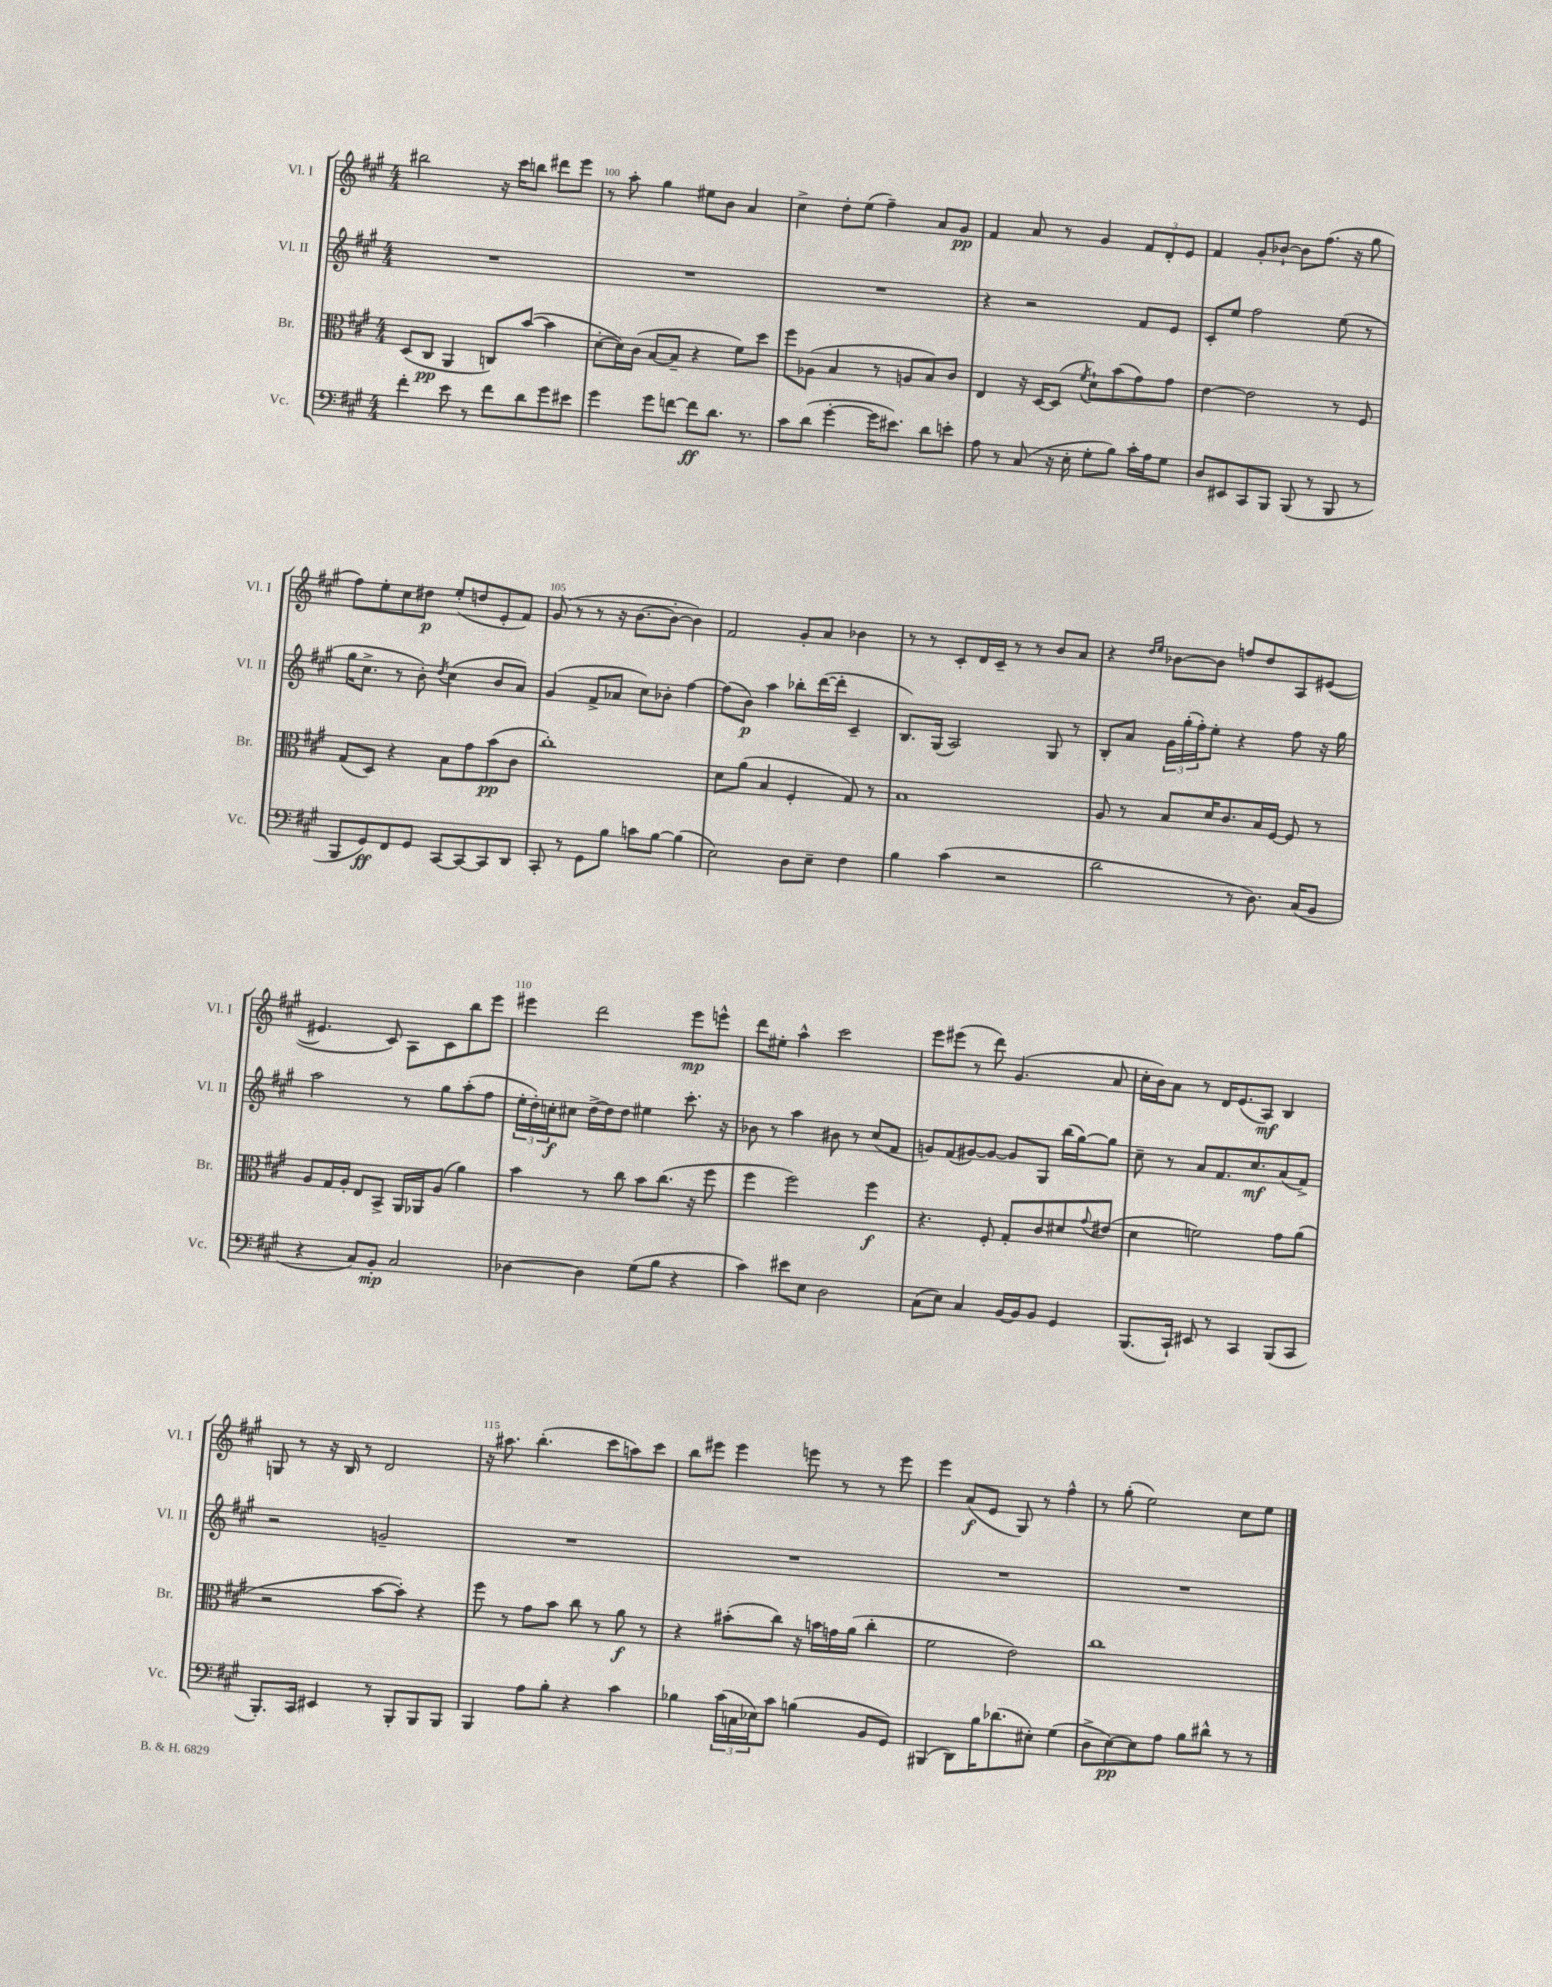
<<
\new StaffGroup <<
\new Staff = "s0" \with { instrumentName = "Vl. I" shortInstrumentName = "Vl. I" } {
    \clef treble \key a \major \numericTimeSignature \time 4/4
    bis''2 r16 cis'''16 b''8 dis'''8 e'''8 |
    r8 a''8-. gis''4 eis''8 b'8 a'4 |
    cis''4-> d''8-. e''8( fis''4--) a'8 gis'8\pp |
    fis'4 a'8 r8 gis'4 \tuplet 3/2 { fis'8 d'8-. e'8 } |
    fis'4 gis'8-. bes'8~-! bes'8 fis''8.( r16 gis''8 |
    fis''8) e''8-. cis''8 dis''8\p e''8-.( d''8 e'8-. fis'8) |
    gis'8( r8 r8 r16 b'8.~ b'8~-. b'4) |
    fis'2 gis'8-. a'8 bes'4 |
    r8 r8 cis'8-. d'16 cis'16-- r8 r8 b'8 a'8 |
    r4 \grace { d''16 e''16 } bes'8~ bes'8 f''8 d''8 a8 eis'8~( |
    eis'4. cis'8) a8 cis'8 b''8 e'''8 |
    eis'''4 d'''2 eis'''8\mp e'''8-^ |
    d'''8 eis''8-. a''4-^ cis'''2 |
    e'''8 eis'''8( r8 d'''8) gis'4.( a'8 |
    cis''16-. b'16) a'8 r8 d'16 e'8.( a8\mf) b4 |
    g8 r8 r16 b16 r8 d'2 |
    r16 ais''8. b''4.-.( cis'''8 a''8) cis'''8 |
    b''8 eis'''8 eis'''4 e'''8 r8 r8 e'''8 |
    e'''4 a'8\f( e'8 gis8) r8 fis''4-^ |
    r8 gis''8-.( e''2) cis''8 e''8 \bar "|." |
}
\new Staff = "s1" \with { instrumentName = "Vl. II" shortInstrumentName = "Vl. II" } {
    \clef treble \key a \major \numericTimeSignature \time 4/4
    R1 |
    R1 |
    R1 |
    r4 r2 fis'8 e'8 |
    cis'8-. e''8 fis''2 e''8( r8 |
    gis''16 cis''8.-> r8 b'8-.) \acciaccatura { d''8 } cis''4( b'8 a'8) |
    gis'4( fis'8-> aes'8 cis''8) bes'8-. fis''4~ |
    fis''8( b'8\p) a''4 bes''8-. d'''16~( d'''16-. cis'4-- |
    b8.) gis16( a2) gis8 r8 |
    b8-. a'8 \tuplet 3/2 { gis'16 gis''16-.( fis''16-.) } e''8-. r4 fis''8 r16 gis''16 |
    a''2 r8 gis''8 a''8-.( fis''8 |
    \tuplet 3/2 { e''16-. d''16-.) c''16-.\f } cis''8 d''16~-> d''16 d''8 eis''4 cis'''8.-. r16 |
    bes'8 r8 a''4 bis'8 r8 cis''8( fis'8 |
    g'8) fis'8( gis'8~) gis'8~ gis'8 gis8 b''16( gis''16~) gis''8 |
    cis''8-- r8 a'8 fis'8. cis''8.\mf a'8( fis'8->) |
    r2 g'2-- |
    R1 |
    R1 |
    R1 |
    R1 \bar "|." |
}
\new Staff = "s2" \with { instrumentName = "Br." shortInstrumentName = "Br." } {
    \clef alto \key a \major \numericTimeSignature \time 4/4
    d8( cis8\pp a,4 c8) b'8~( b'4 |
    d'8~-. d'16) cis'16( b8~ b8-- r4 fis'8) d''8 |
    fis''8 aes8( b4 r8 a8 b8) cis'8 |
    e4 r16 d16~ d8( \acciaccatura { fis'8 } d'8-!) b'8( gis'8) gis'8 |
    e'4~ e'2 r8 fis8 |
    gis8( d8) r4 b8 gis'8 b'8\pp( cis'8 |
    cis''1-.) |
    d'8 a'8( b4 fis4-. gis8) r8 |
    b1 |
    a8 r8 b8 d'16 cis'8. b16 fis16~ fis8 r8 |
    a8 gis16 a16-. e8 b,8-> a,16 aes,16 a8( a'4) |
    b'4 r8 cis''8 b'8 cis''8.( r16 fis''8 |
    fis''4 fis''2) fis''4\f |
    r4. fis8-. gis8-. cis'8 dis'8 \appoggiatura { gis'8 } eis'8( |
    d'4 f'2) gis'8 a'8( |
    r2 b'8~ b'8-.) r4 |
    fis''8 r8 gis'8 b'8 cis''8 r8 a'8\f r8 |
    r4 bis'8-.( cis''8) r16 b'16 g'16 a'16( cis''4-. |
    fis'2 e'2) |
    cis''1 \bar "|." |
}
\new Staff = "s3" \with { instrumentName = "Vc." shortInstrumentName = "Vc." } {
    \clef bass \key a \major \numericTimeSignature \time 4/4
    fis'4-. e'8 r8 fis'8 d'8 gis'8 eis'8 |
    gis'4 gis'8 f'8~ f'8\ff d'8. r8. |
    cis'8 d'8( gis'4~-. gis'16 eis'8.) d'8 e'8-. |
    a8 r8 cis8( r16 e16-. gis8-. b8) cis'16-. a16 gis8 |
    d8 eis,8 cis,8 b,,8 b,,8( r8 b,,8 r8 |
    b,,8 gis,8\ff) fis,8 gis,8 cis,8~ cis,8~ cis,8 d,8 |
    cis,8-. r8 gis,8 b8 c'8 b8~ b4( |
    e2) d8 e8-- fis4 |
    b4 cis'4( r2 |
    d'2 r8 d8.) cis16( b,8 |
    r4 cis8) b,8-.\mp cis2 |
    des4~ des4 gis8( b8 r4 |
    cis'4) eis'8 e8 d2 |
    cis8( e8) cis4 b,16~ b,16 b,8 gis,4 |
    b,,8.( cis,16-!) eis,8 r8 cis,4 b,,8( cis,8 |
    b,,8.-.) cis,16 eis,4 r8 b,,8-. b,,8 b,,8 |
    b,,4 a8 b8-. r4 cis'4 |
    bes4 \tuplet 3/2 { cis'16( c16 ees16) } cis'8 b4( b,8 gis,8) |
    bis,,4( d,8) b16 des'8.( eis8-.) gis4( |
    d8-> e8~\pp) e8 a8 b8 dis'8-^ r8 r8 \bar "|." |
}
>>
>>
\layout { \context { \Score currentBarNumber = #99 \override BarNumber.break-visibility = ##(#f #t #t) barNumberVisibility = #(every-nth-bar-number-visible 5) } }
